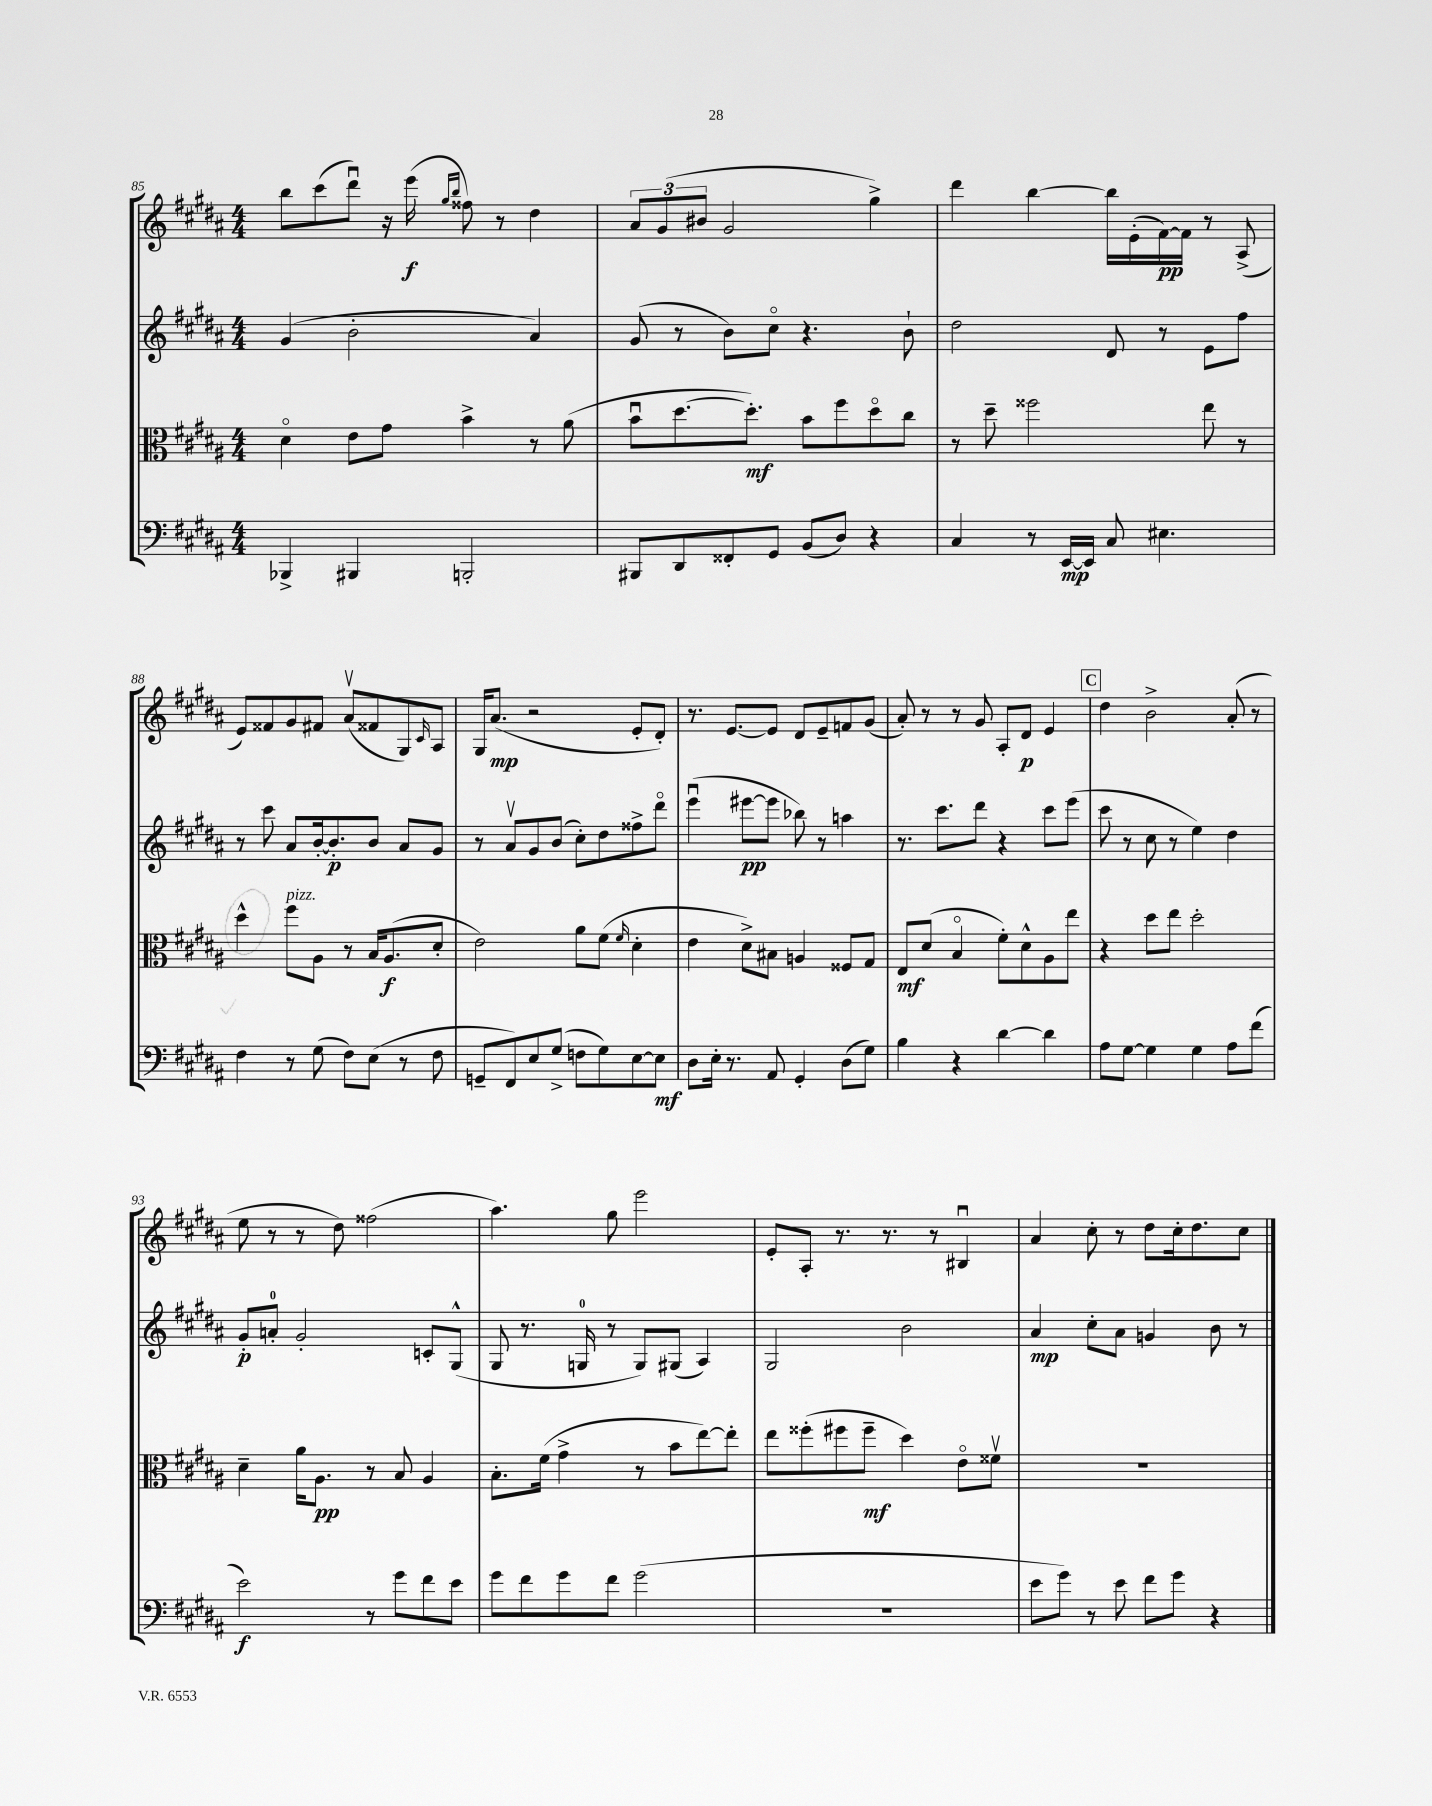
<<
\new StaffGroup <<
\new Staff = "s0" {
    \clef treble \key b \major \numericTimeSignature \time 4/4
    b''8 cis'''8( dis'''8\downbow) r16 e'''16\f( \grace { gis''16 b''16 } fisis''8) r8 dis''4 |
    \tuplet 3/2 { ais'8 gis'8( bis'8 } gis'2 gis''4->) |
    dis'''4 b''4~ b''16 e'16-.( fis'16~\pp) fis'16 r8 ais8->( |
    e'8) fisis'8 gis'8 fis'8 ais'8\upbow( fisis'8 gis8) \grace { cis'16 } ais8 |
    gis16 ais'8.\mp( r2 e'8-. dis'8-.) |
    r8. e'8.~ e'8 dis'8 e'8-- f'8 gis'8( |
    ais'8-.) r8 r8 gis'8 ais8-. dis'8\p e'4 |
    \mark \markup { \box "C" } dis''4 b'2-> ais'8-.( r8 |
    e''8 r8 r8 dis''8) fisis''2( |
    ais''4.) gis''8 e'''2 |
    e'8-. ais8-. r8. r8. r8 bis4\downbow |
    ais'4 cis''8-. r8 dis''8 cis''16-. dis''8. cis''8 \bar "|." |
}
\new Staff = "s1" {
    \clef treble \key b \major \numericTimeSignature \time 4/4
    gis'4( b'2-. ais'4) |
    gis'8( r8 b'8) cis''8\flageolet r4. b'8-! |
    dis''2 dis'8 r8 e'8 fis''8 |
    r8 cis'''8 ais'8 b'16~-. b'8.-.\p b'8 ais'8 gis'8 |
    r8 ais'8\upbow gis'8 b'8( cis''8-.) dis''8 fisis''8-> dis'''8\flageolet |
    e'''4\downbow( eis'''8~\pp eis'''8 bes''8) r8 a''4 |
    r8. cis'''8. dis'''8 r4 cis'''8 e'''8( |
    \mark \markup { \box "C" } cis'''8 r8 cis''8 r8 e''4) dis''4 |
    gis'8-.\p a'8-0-. gis'2-. c'8-. gis8-^( |
    gis8 r8. g16-0 r8 g8) gis8( ais4) |
    gis2 b'2 |
    ais'4\mp cis''8-. ais'8 g'4 b'8 r8 \bar "|." |
}
\new Staff = "s2" {
    \clef alto \key b \major \numericTimeSignature \time 4/4
    dis'4\flageolet e'8 gis'8 b'4-> r8 ais'8( |
    b'8\downbow dis''8.~ dis''8.-.\mf) b'8 fis''8 dis''8\flageolet cis''8 |
    r8 dis''8-- fisis''2 e''8 r8 |
    dis''4-^ fis''8^\markup { \italic "pizz." } ais8 r8 b16 ais8.\f( dis'8-. |
    e'2) ais'8 fis'8( \grace { fis'16 } dis'4-. |
    e'4 dis'8->) bis8 a4 fisis8 gis8 |
    e8\mf dis'8( b4\flageolet fis'8-.) dis'8-^ ais8 e''8 |
    \mark \markup { \box "C" } r4 dis''8 e''8 dis''2-. |
    dis'4-- ais'16 ais8.\pp r8 b8 ais4 |
    b8.-. fis'16( gis'4-> r8 b'8 e''8~) e''8-. |
    e''8 fisis''8-.( fis''8 fis''8--\mf dis''4) e'8\flageolet fisis'8\upbow |
    r1 \bar "|." |
}
\new Staff = "s3" {
    \clef bass \key b \major \numericTimeSignature \time 4/4
    bes,,4-> bis,,4 b,,2-. |
    bis,,8 dis,8 fisis,8-. gis,8 b,8( dis8) r4 |
    cis4 r8 e,16~\mp e,16 cis8 eis4. |
    fis4 r8 gis8( fis8) e8( r8 fis8 |
    g,8-- fis,8) e8 gis8->( f8 gis8) e8~ e8\mf |
    dis8 e16-. r8. ais,8 gis,4-. dis8( gis8) |
    b4 r4 dis'4~ dis'4 |
    \mark \markup { \box "C" } ais8 gis8~ gis4 gis4 ais8 fis'8( |
    e'2\f) r8 gis'8 fis'8 e'8 |
    gis'8 fis'8 gis'8 fis'8 gis'2( |
    R1 |
    e'8 gis'8) r8 e'8 fis'8 gis'8 r4 \bar "|." |
}
>>
>>
\layout { \context { \Score currentBarNumber = #85 } }
